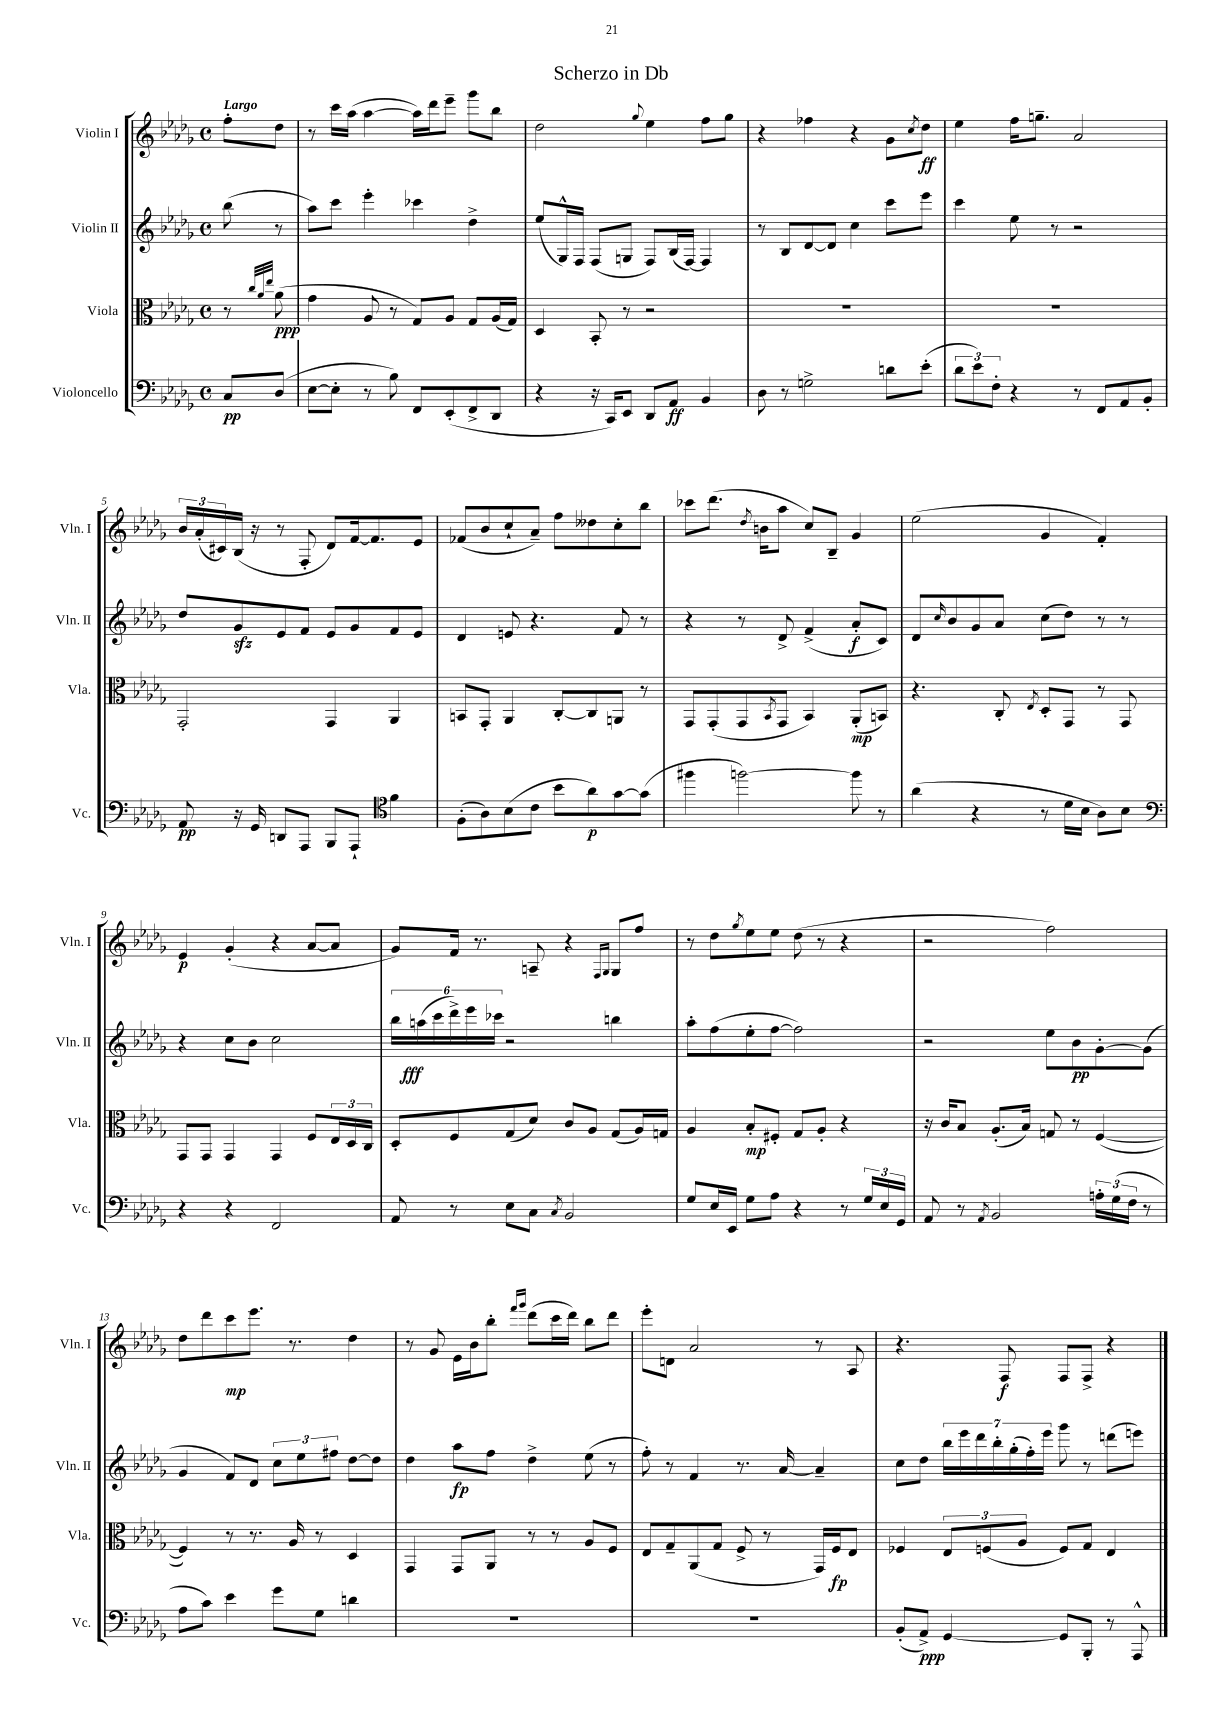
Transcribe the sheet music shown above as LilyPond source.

\header { title = "Scherzo in Db" }
<<
\new StaffGroup <<
\new Staff = "s0" \with { instrumentName = "Violin I" shortInstrumentName = "Vln. I" } {
    \clef treble \key des \major \defaultTimeSignature \time 4/4 \partial 4 \tempo "Largo"
    f''8-. des''8 |
    r8 c'''16 aes''16( aes''4~ aes''16) des'''16 ees'''8-- ges'''8 bes''8 |
    des''2 \appoggiatura { ges''8 } ees''4 f''8 ges''8 |
    r4 fes''4 r4 ges'8 \acciaccatura { c''8 } des''8\ff |
    ees''4 f''16 g''8.-- aes'2 |
    \tuplet 3/2 { bes'16 aes'16-.( cis'16) } bes16( r16 r8 f8-. des'8) f'16~ f'8. ees'8 |
    fes'8( bes'8 c''8-! aes'8--) f''8 deses''8 c''8-. bes''8 |
    ces'''8 des'''8.( \acciaccatura { des''8 } b'16 aes''8 c''8) bes8-- ges'4 |
    ees''2( ges'4 f'4-.) |
    ees'4\p ges'4-.( r4 aes'8~ aes'8 |
    ges'8) f'16 r8. a8-- r4 \grace { f16 ges16 } ges8 f''8 |
    r8 des''8 \acciaccatura { ges''8 } ees''8 ees''8 des''8( r8 r4 |
    r2 f''2) |
    des''8 des'''8 c'''8\mp ees'''8. r8. des''4 |
    r8 ges'8 ees'16 bes'16 bes''8-. \grace { f'''16 ges'''16 } des'''8( c'''16 des'''16) bes''8 des'''8 |
    ees'''8-. d'8 aes'2 r8 aes8 |
    r4. f8\f f8 f8-> r4 \bar "|." |
}
\new Staff = "s1" \with { instrumentName = "Violin II" shortInstrumentName = "Vln. II" } {
    \clef treble \key des \major \defaultTimeSignature \time 4/4 \partial 4
    bes''8( r8 |
    aes''8) c'''8 ees'''4-. ces'''4 des''4-> |
    ees''8( ges16-^) f16 f8( g8 f8) bes16( f16~) f4 |
    r8 bes8 des'8~ des'8 c''4 c'''8 ees'''8 |
    c'''4 ees''8 r8 r2 |
    des''8 ges'8\sfz ees'8 f'8 ees'8 ges'8 f'8 ees'8 |
    des'4 e'8 r4. f'8 r8 |
    r4 r8 des'8-> f'4->( aes'8-.\f c'8) |
    des'8 \grace { c''16 } bes'8 ges'8 aes'8 c''8( des''8) r8 r8 |
    r4 c''8 bes'8 c''2 |
    \tuplet 6/4 { bes''16 a''16\fff( c'''16 des'''16->) ees'''16 ces'''16 } r2 b''4 |
    aes''8-. f''8( ees''8-. f''8~ f''2) |
    r2 ees''8 bes'8\pp ges'8~-. ges'8( |
    ges'4 f'8) des'8 \tuplet 3/2 { c''8 ees''8 fis''8 } des''8~ des''8 |
    des''4 aes''8\fp f''8 des''4-> ees''8( r8 |
    f''8-.) r8 f'4 r8. aes'16~ aes'4-- |
    c''8 des''8 \tuplet 7/4 { bes''16 ees'''16 des'''16 bes''16-. ges''16-.( f''16-.) ees'''16 } ges'''8 r8 d'''8( e'''8) \bar "|." |
}
\new Staff = "s2" \with { instrumentName = "Viola" shortInstrumentName = "Vla." } {
    \clef alto \key des \major \defaultTimeSignature \time 4/4 \partial 4
    r8 \grace { c''32 aes'32 ees''32 } aes'8\ppp( |
    ges'4 aes8 r8 ges8) aes8 ges8 aes16( ges16) |
    des4 bes,8-. r8 r2 |
    R1 |
    R1 |
    ges,2-. ges,4 aes,4 |
    b,8 ges,8-. aes,4 c8~-. c8 a,8 r8 |
    ges,8 ges,8-.( ges,8 \acciaccatura { bes,8 } ges,8 bes,4) aes,8-.\mp( b,8) |
    r4. c8-. \acciaccatura { ees8 } des8-. ges,8 r8 ges,8 |
    ges,8 ges,8 ges,4 ges,4 f8 \tuplet 3/2 { ees16 des16 c16 } |
    des8-. f8 ges8( des'8) c'8 aes8 ges8( aes16) g16 |
    aes4 bes8-.\mp fis8-. ges8 aes8-. r4 |
    r16 c'16 bes8 aes8.-.( bes16) g8 r8 f4~( |
    f4) r8 r8. aes16 r8 des4 |
    ges,4 ges,8 aes,8 r8 r8 aes8 f8 |
    ees8 ges8-- aes,8( ges8 f8-> r8 ges,16) f16\fp ees8 |
    fes4 \tuplet 3/2 { ees8 f8( aes8 } f8) ges8 ees4 \bar "|." |
}
\new Staff = "s3" \with { instrumentName = "Violoncello" shortInstrumentName = "Vc." } {
    \clef bass \key des \major \defaultTimeSignature \time 4/4 \partial 4
    c8\pp des8( |
    ees8~ ees8-. r8 bes8) f,8 ees,8-.( f,8-> des,8 |
    r4 r16 c,16) ees,8 des,8 aes,8\ff bes,4 |
    des8 r8 g2-> d'8 ees'8-.( |
    \tuplet 3/2 { des'8 ees'8) f8-. } r4 r8 f,8 aes,8 bes,8-. |
    aes,8\pp r16 ges,16 d,8 aes,,8 bes,,8 aes,,8-! \clef tenor f'4 |
    f8-.( aes8) bes8( c'8 bes'8 aes'8\p) ges'8~ ges'8( |
    fis''4 f''2~) f''8 r8 |
    aes'4( r4 r8 des'16 bes16 aes8) bes8 |
    \clef bass r4 r4 f,2 |
    aes,8 r8 ees8 c8 \acciaccatura { c8 } bes,2 |
    ges8 ees16 ees,16 ges8 aes8 r4 r8 \tuplet 3/2 { ges16 ees16 ges,16 } |
    aes,8 r8 \acciaccatura { aes,8 } bes,2 \tuplet 3/2 { a16-. ges16( f16 } r8 |
    aes8 c'8) ees'4 ges'8 ges8 d'4 |
    R1 |
    R1 |
    bes,8-.( aes,8->\ppp) ges,4~ ges,8 bes,,8-. r8 aes,,8-^ \bar "|." |
}
>>
>>
